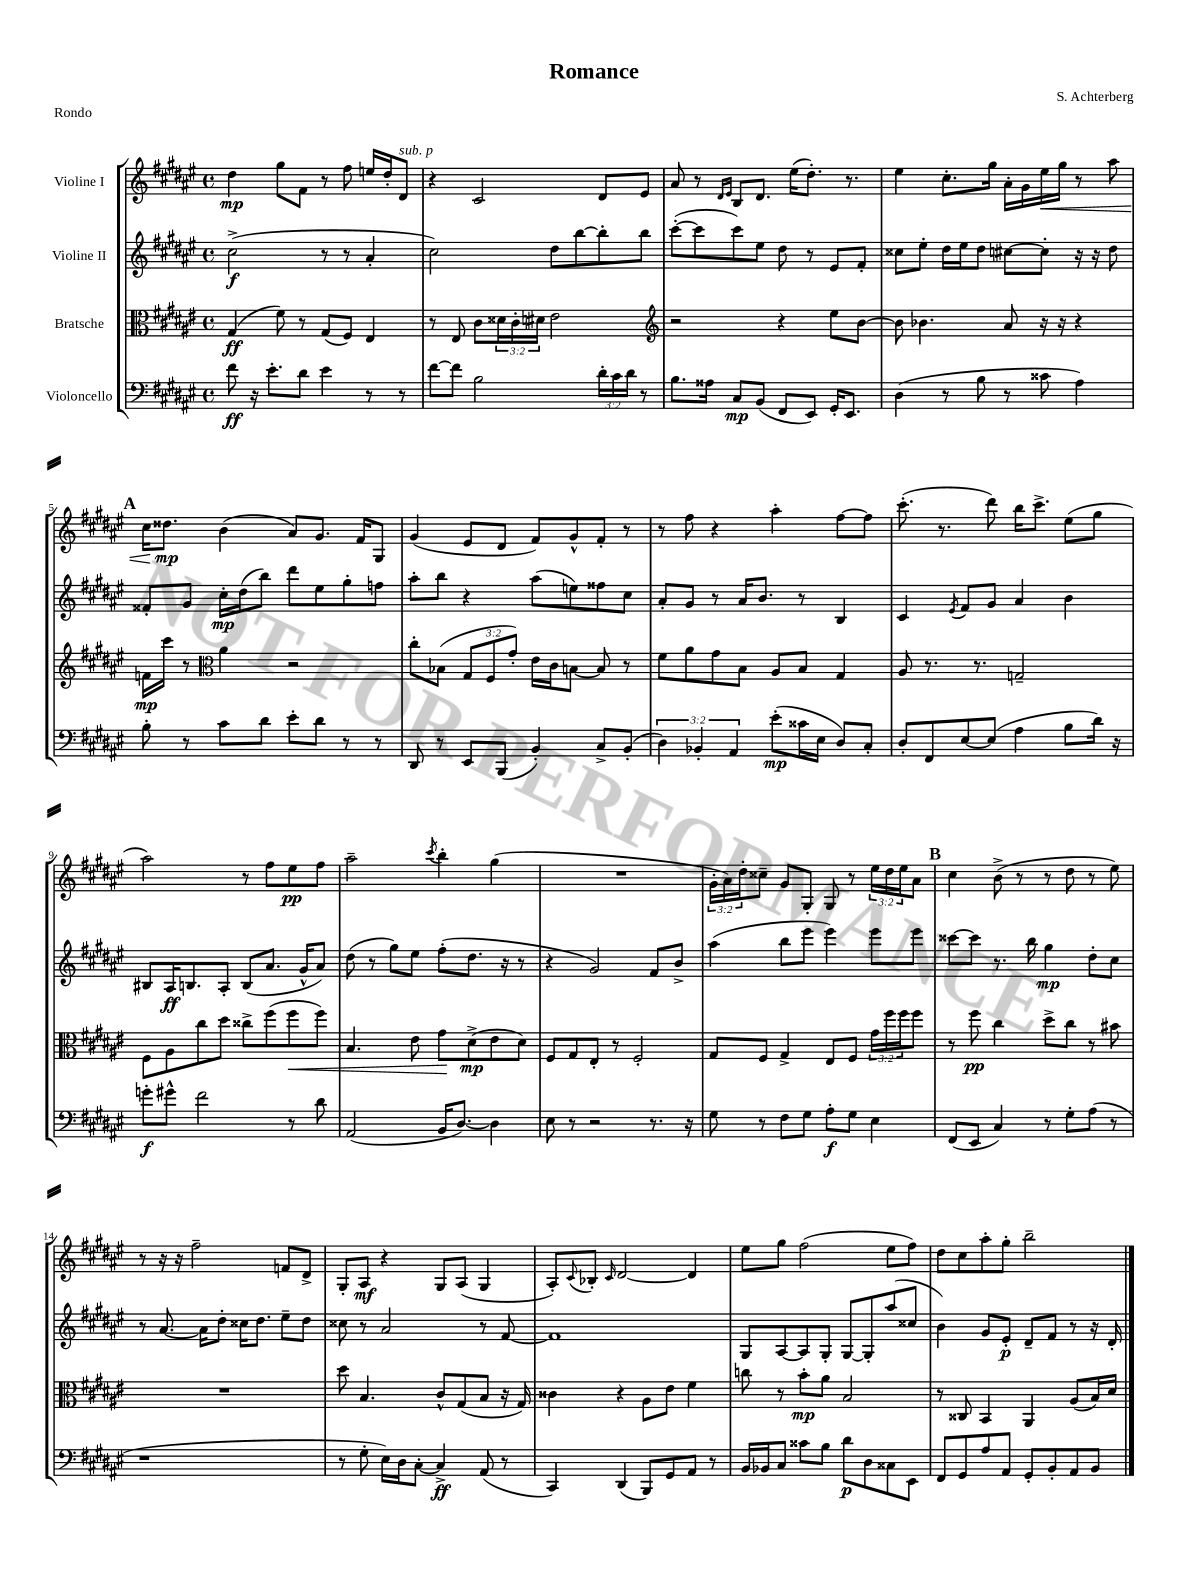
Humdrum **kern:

**kern	**kern	**kern	**kern
*staff4	*staff3	*staff2	*staff1
*clefF4	*clefC3	*clefG2	*clefG2
*k[f#c#g#d#a#e#]	*k[f#c#g#d#a#e#]	*k[f#c#g#d#a#e#]	*k[f#c#g#d#a#e#]
*M4/4	*M4/4	*M4/4	*M4/4
*met(c)	*met(c)	*met(c)	*met(c)
8f#\	(4G#/	(2cc#^\	4dd#\
16r	.	.	.
8.e#'\L	.	.	.
.	8f#\)	.	8gg#\L
8d#\J	8r	.	8f#\J
4e#\	(8G#/L	8r	8r
.	8F#/J)	8r	8ff#\
8r	4E#/	4a#'/	16ee/LL
.	.	.	16dd#'/J
8r	.	.	8d#/J
=	=	=	=
[8f#\L	8r	2cc#\)	4r
8f#\]J	8E#/	.	.
2B\	8c#\L	.	2c#/
.	24d##\L	.	.
.	24c#'\	.	.
.	24d#\JJ	.	.
.	2e#\	8dd#\L	.
.	.	[8bb\	.
24d#'\LL	.	8bb'\]	8d#/L
24c#\	.	.	.
24d#\JJ	.	.	.
8r	.	8bb\J	8e#/J
=	=	=	=
*	*clefG2	*	*
8.B\L	2r	([8ccc#'\L	8a#/
.	.	8ccc#\]	8r
16A##\Jk	.	.	.
.	.	.	16qqd#/LL
.	.	.	16qqe#/JJ
8C#/L	.	8ccc#\)	8B/L
(8BB/J	.	8ee#\J	8.d#/J
8FF#/L	4r	8dd#\	.
.	.	.	(16ee#\LK
8EE#/J)	.	8r	8.dd#'\J)
16GG#'/LK	8ee#\L	8e#/L	.
8.EE#/J	.	.	8.r
.	[8b\J	8f#'/J	.
=	=	=	=
(4D#\	8b\]	8cc##\L	4ee#\
.	4.b-\	8ee#'\J	.
8r	.	16dd#\LL	8.cc#'\L
.	.	16ee#\J	.
8B\	.	8dd#\J	.
.	.	.	16gg#\Jk
8r	8a#/	[8cc#\L	16a#'\LL
.	.	.	16g#\
8c##\	16r	8cc#'\]J	16ee#\
.	16r	.	16gg#\JJ
4A#\)	4r	16r	8r
.	.	16r	.
.	.	8dd#\	8aa#\
=	=	=	=
8B'\	16f\LL	8f##'/L	16cc#\LK
.	16ccc#\JJ	.	8.dd##\J
8r	8r	8g#/J	.
*	*clefC3	*	*
8c#\L	4a#\	16cc#'\LL	(4b\
.	.	(16dd#\J	.
8d#\J	.	8bb\J)	.
8e#'\L	2r	8ddd#\L	8a#/L)
8d#\J	.	8ee#\	8.g#/J
8r	.	8gg#'\	.
.	.	.	16f#/LK
8r	.	8ff\J	8G#/J
=	=	=	=
8DD#/	8cc#'\L	8aa#'\L	(4g#/
8r	(8B-\J	8bb\J	.
8EE#/L	12G#/L	4r	8e#/L
.	12F#/	.	.
(8BBB/J	.	.	8d#/J
.	12g#'/J)	.	.
4BB'/)	16e#\LL	(8aa#\L	8f#/L)
.	16c#\J	.	.
.	[8B\J	8ee\)	8g#^^/
8C#^/L	8B/]	8ff##\	8f#'/J
(8BB'/J	8r	8cc#\J	8r
=	=	=	=
6D#\)	8f#\L	8a#'/L	8r
.	8a#\	8g#/J	8ff#\
6BB-'/	.	.	.
.	8g#\	8r	4r
6AA#/	.	.	.
.	8B\J	16a#/LK	.
.	.	8.b/J	.
(8e#'\L	8A#/L	.	4aa#'\
16c##\L	8B/J	8r	.
16E#\JJ	.	.	.
8D#/L)	4G#/	4B/	[8ff#\L
8C#'/J	.	.	8ff#\]J
=	=	=	=
8D#'/L	8A#/	4c#/	(8.ccc#'\
8FF#/	8.r	.	.
.	.	.	8.r
.	.	8qe#/	.
[8E#/	.	8f#/L	.
.	8.r	.	.
(8E#/]J	.	8g#/J	8ddd#\)
4A#\	2G~/	4a#/	16bb\LK
.	.	.	8.ccc#^\J
8B\L	.	4b\	(8ee#\L
16d#\Jk)	.	.	8gg#\J
16r	.	.	.
=	=	=	=
8g'\L	8F#\L	8B#/L	2aa#\)
8g#^^\J	8A#\	16A#/K	.
.	.	8.B/	.
2f#\	8cc#\	.	.
.	8dd#\J	8A#'/J	.
.	8cc##^\L	(8B/L	8r
.	(8ff#\	8.a#/J	8ff#\L
8r	8ff#\	.	8ee#\
.	.	16g#^^/LK	.
8d#\	8ff#\J)	8a#/J)	8ff#\J
=	=	=	=
(2AA#/	4.B/	(8dd#\	2aa#~\
.	.	8r	.
.	.	8gg#\L)	.
.	8e#\	8ee#\J	.
.	.	.	8qccc#/
16BB/LK	8g#\L	(8ff#'\L	4bb'\
[8.D#/J)	.	.	.
.	(8d#^\	8.dd#\J	.
4D#\]	8e#\	.	(4gg#\
.	.	16r	.
.	8d#\J)	8r	.
=	=	=	=
8E#\	8F#/L	4r	1r
8r	8G#/	.	.
2r	8E#'/J	2g#/)	.
.	8r	.	.
.	2F#'/	.	.
8.r	.	8f#/L	.
.	.	8b^/J	.
16r	.	.	.
=	=	=	=
8G#\	8G#/L	(4aa#\	24g#'\LL
.	.	.	24a#\)
.	.	.	24dd#'\J
8r	8F#/J	.	8cc##~\J
8F#\L	4G#^/	8bb\L	8g#/L
8G#\J	.	8eee#\J	8G#'/J
8A#'\L	8E#/L	4eee#\)	8G#/
8G#\J	8F#/J	.	8r
4E#\	24g#\LL	8eee#\L	24ee#\LL
.	24ff#\	.	24dd#\
.	24ff#\J	.	24ee#\J
.	8ff#\J	8eee#\J	8a#\J
=	=	=	=
(8FF#/L	8r	[8ccc##\L	4cc#\
8EE#/J	8ff#\	8ccc##\]J	.
4C#/)	4cc#\	8.r	(8b^\
.	.	.	8r
.	.	16bb\	.
8r	8dd#^\L	4gg#\	8r
8G#'\L	8cc#\J	.	8dd#\
(8A#\J	8r	8dd#'\L	8r
8r	8b#\	8cc#\J	8ee#\)
=	=	=	=
1r	1r	8r	8r
.	.	[8.a#/	16r
.	.	.	16r
.	.	.	2ff#~\
.	.	16a#\]LK	.
.	.	8dd#'\J	.
.	.	16cc##\LK	.
.	.	8.dd#\J	.
.	.	8ee#~\L	8f/L
.	.	8dd#\J	8d#^/J
=	=	=	=
8r	8dd#\	8cc##\	8G#'/L
8G#'\	4.B/	8r	8A#/J
16E#\LL)	.	2a#/	4r
16D#\J	.	.	.
[8C#'\J	.	.	.
4C#^/]	8c#^^/L	.	8G#/L
.	(8G#/	.	(8A#/J
(8AA#/	8B/J	8r	4G#/
8r	16r	[8f#/	.
.	16G#/)	.	.
=	=	=	=
4CC#/)	4c##\	1f#]	8A#'/L)
.	.	.	8qqc#/
.	.	.	8B-'/J
.	.	.	16qqc#/
(4DD#/	4r	.	[2d#/
8BBB/L)	8A#\L	.	.
8GG#/	8e#\J	.	.
8AA#/J	4f#\	.	4d#/]
8r	.	.	.
=	=	=	=
16BB/LL	8cc\	8G#/L	8ee#\L
16BB-/J	.	.	.
8C#/J	8r	[8A#/	8gg#\J
8c##\L	8b'\L	8A#/]	(2ff#\
8B\J	8a#\J	8G#'/J	.
8d#\L	2B/	[8G#/L	.
8D#\	.	8G#'/]	.
8C##\	.	(8aa#/	8ee#\L
8EE#\J	.	8cc##/J	8ff#\J)
=	=	=	=
8FF#/L	8r	4b\)	8dd#\L
8GG#/	8C##/	.	8cc#\
8A#/	4BB/	8g#/L	8aa#'\
8AA#/J	.	8e#'/J	8gg#'\J
8GG#'/L	4AA#/	8d#~/L	2bb~\
8BB'/	.	8f#/J	.
8AA#/	(8A#/L	8r	.
8BB/J	16B/L)	16r	.
.	16d#/JJ	16d#'/	.
==	==	==	==
*-	*-	*-	*-
